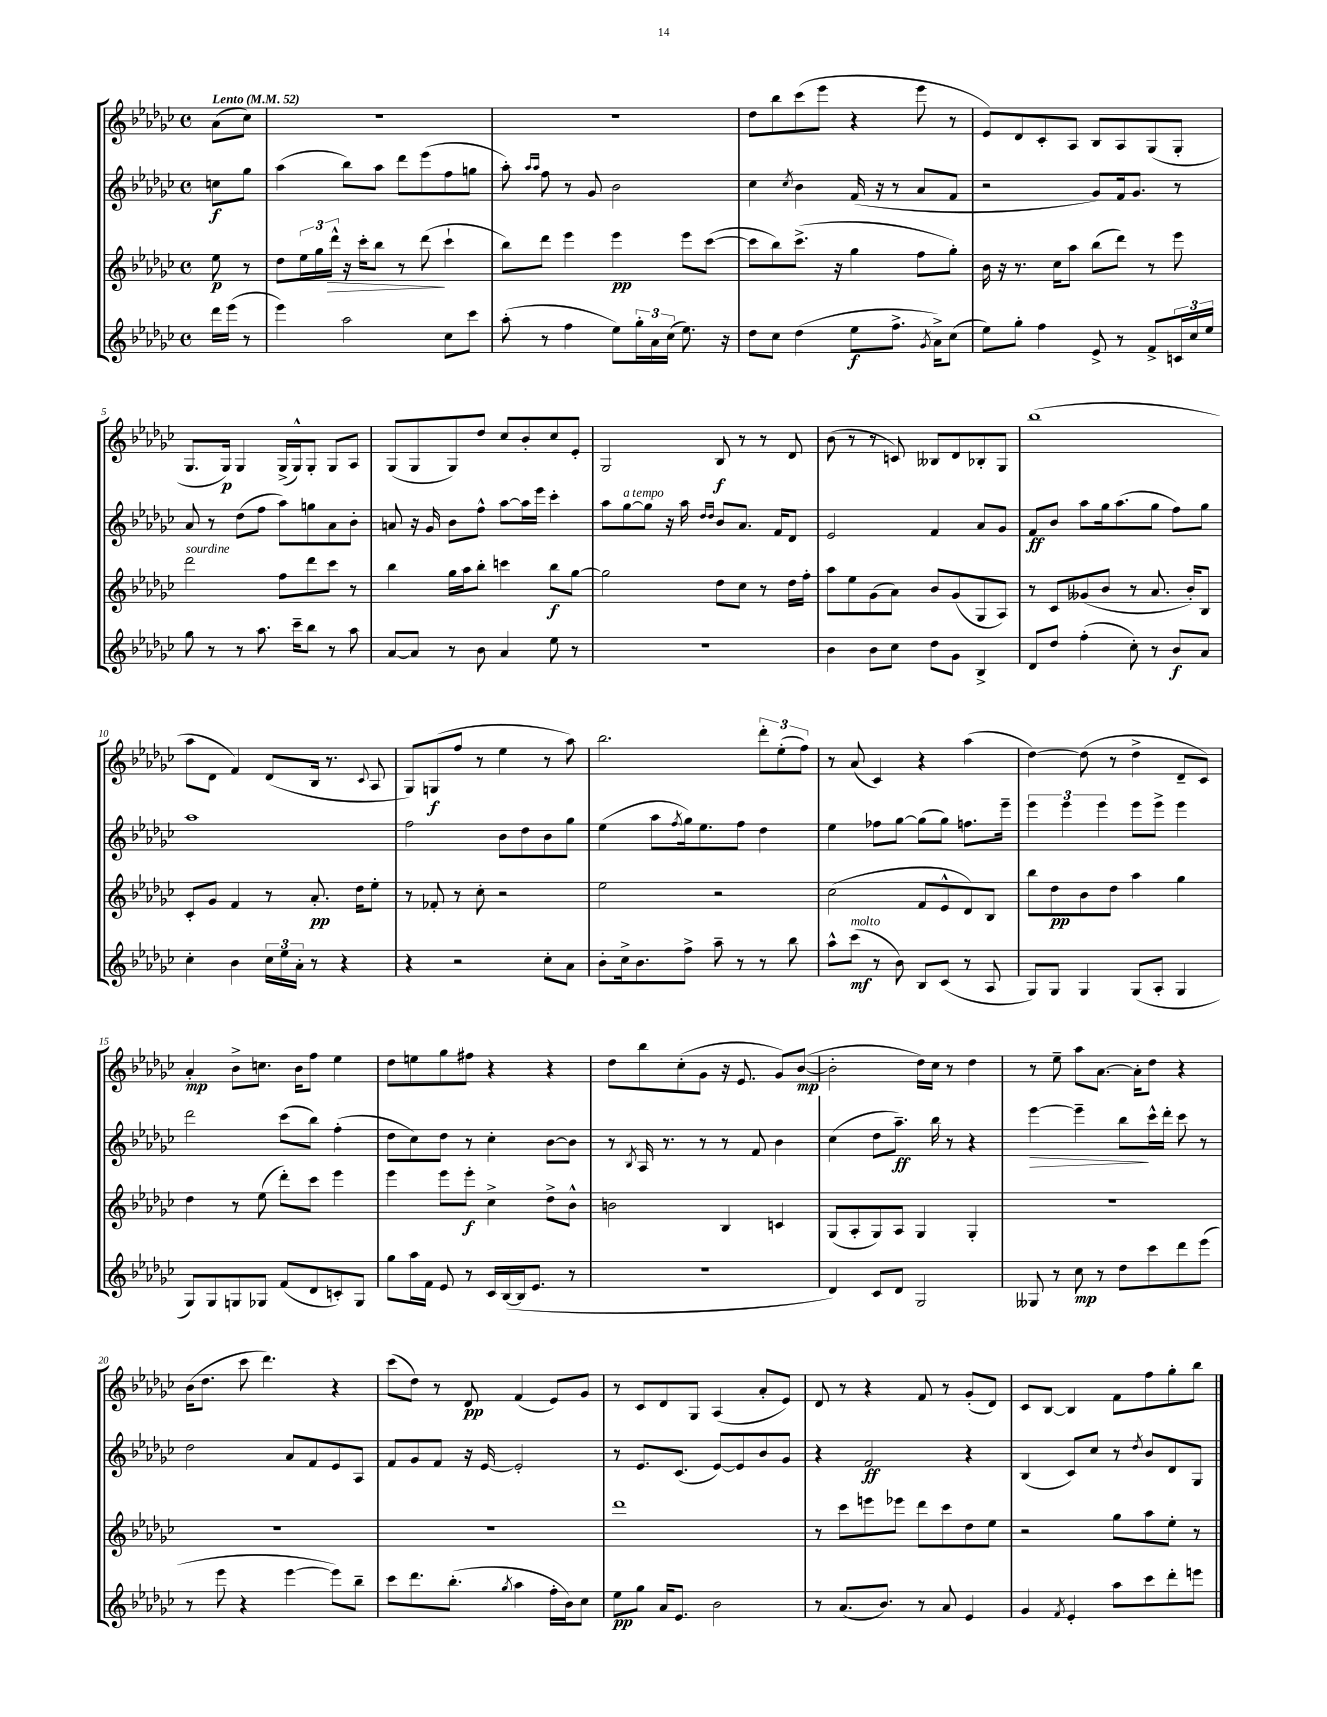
<<
\new StaffGroup <<
\new Staff = "s0" {
    \clef treble \key ges \major \defaultTimeSignature \time 4/4 \partial 4 \tempo "Lento" 4 = 52
    aes'8( ces''8) |
    r1 |
    R1 |
    des''8 bes''8 ces'''8( ees'''8 r4 ees'''8 r8 |
    ees'8) des'8 ces'8-. aes8 bes8 aes8 ges8( ges8-. |
    ges8. ges16\p) ges4 ges16->( ges16-^) ges8-. ges8 aes8 |
    ges8( ges8 ges8) des''8 ces''8 bes'8-. ces''8 ees'8-. |
    ges2 bes8\f r8 r8 des'8 |
    bes'8( r8 r8 c'8) beses8 des'8 bes8-. ges8 |
    bes''1( |
    aes''8 des'8 f'4) des'8( bes16 r8. \appoggiatura { ces'8 } aes8 |
    ges8) g8\f( f''8 r8 ees''4 r8 aes''8) |
    bes''2. \tuplet 3/2 { des'''8-. ees''8-.( f''8) } |
    r8 aes'8( ces'4) r4 aes''4( |
    des''4~) des''8( r8 des''4-> des'8-- ces'8) |
    aes'4-.\mp bes'8-> c''8. bes'16 f''8 ees''4 |
    des''8 e''8 ges''8 fis''8 r4 r4 |
    des''8 bes''8 ces''8-.( ges'8 r16 ees'8. ges'8) bes'8~\mp( |
    bes'2-. des''16) ces''16 r8 des''4 |
    r8 ees''8-- aes''8 aes'8.~ aes'16-. des''8 r4 |
    bes'16( des''8. ces'''8 des'''4.) r4 |
    ces'''8( des''8) r8 des'8\pp f'4( ees'8) ges'8 |
    r8 ces'8 des'8 ges8 aes4( aes'8-. ees'8) |
    des'8 r8 r4 f'8 r8 ges'8-.( des'8) |
    ces'8 bes8~ bes4 f'8 f''8 ges''8-. bes''8 \bar "|." |
}
\new Staff = "s1" {
    \clef treble \key ges \major \defaultTimeSignature \time 4/4 \partial 4
    c''8\f ges''8 |
    aes''4( bes''8) aes''8 des'''8 ees'''8( f''8 g''8 |
    aes''8-.) \grace { aes''16 aes''16 } f''8 r8 ges'8 bes'2 |
    ces''4 \acciaccatura { ces''8 } bes'4 f'16( r16 r8 aes'8 f'8 |
    r2 ges'8) f'16 ges'8. r8 |
    aes'8 r8 des''8( f''8 aes''8) g''8 aes'8 bes'8-. |
    a'8 r16 ges'16 bes'8 f''8-^ aes''8~ aes''16 ees'''16 ces'''4-. |
    aes''8 ges''8~^\markup { \italic "a tempo" } ges''8 r16 aes''16 \grace { des''16 des''16 } bes'8 aes'8. f'16 des'8 |
    ees'2 f'4 aes'8 ges'8 |
    f'8\ff bes'8 aes''8 ges''16 aes''8.( ges''8 f''8) ges''8 |
    aes''1 |
    f''2 bes'8 des''8 bes'8 ges''8 |
    ees''4( aes''8 \acciaccatura { f''8 } ges''16) ees''8. f''8 des''4 |
    ees''4 fes''8 ges''8~ ges''8( ges''8) f''8. ees'''16-- |
    \tuplet 3/2 { ees'''4 ees'''4 ees'''4 } ees'''8 ees'''8-> ees'''4 |
    des'''2 ces'''8( bes''8) f''4-.( |
    des''8 ces''8) des''8 r8 ces''4-. bes'8~ bes'8 |
    r8 \acciaccatura { bes8 } aes16 r8. r8 r8 f'8 bes'4 |
    ces''4( des''8 aes''8.--\ff) bes''16 r8 r4 |
    ees'''4~\> ees'''4-- bes''8\! ces'''16-^ des'''16-. ces'''8 r8 |
    des''2 aes'8 f'8 ees'8 aes8 |
    f'8 ges'8 f'8 r16 ees'16~ ees'2-. |
    r8 ees'8. ces'8.( ees'8~) ees'8 bes'8 ges'8 |
    r4 f'2\ff r4 |
    bes4( ces'8) ces''8 r8 \acciaccatura { des''8 } bes'8 des'8 ges8 \bar "|." |
}
\new Staff = "s2" {
    \clef treble \key ges \major \defaultTimeSignature \time 4/4 \partial 4
    ees''8\p r8 |
    des''8 \tuplet 3/2 { ees''16 ges''16 des'''16-^\> } r16 ces'''16-. bes''8 r8 des'''8\!( ces'''4-! |
    bes''8) des'''8 ees'''4 ees'''4\pp ees'''8 ces'''8~( |
    ces'''8 bes''8) ces'''8.->( r16 ges''4 f''8 ges''8-.) |
    bes'16 r16 r8. ces''16 aes''8 bes''8( des'''8) r8 ees'''8 |
    des'''2^\markup { \italic "sourdine" } f''8 des'''8 ces'''8 r8 |
    bes''4 ges''16 aes''16 bes''8-. c'''4 bes''8\f ges''8~ |
    ges''2 des''8 ces''8 r8 des''16 f''16-. |
    aes''8 ees''8 ges'8( aes'8) bes'8 ges'8( ges8 aes8) |
    r8 ces'8 geses'8( bes'8 r8 aes'8. bes'16-.) bes8 |
    ces'8-. ges'8 f'4 r8 aes'8.-.\pp des''16 ees''8-. |
    r8 fes'8-. r8 ces''8-. r2 |
    ees''2 r2 |
    ces''2( f'8 ees'8-^ des'8) bes8 |
    bes''8 des''8\pp bes'8 des''8 aes''4 ges''4 |
    des''4 r8 ees''8( des'''8-.) ces'''8 ees'''4 |
    ees'''4 ees'''8 ees'''8-.\f ces''4-> des''8-> bes'8-^ |
    b'2 bes4 c'4 |
    ges8( aes8-. ges8) aes8 ges4 ges4-. |
    R1 |
    R1 |
    R1 |
    des'''1 |
    r8 ces'''8 e'''8 ees'''8 des'''8 ces'''8 des''8 ees''8 |
    r2 ges''8 aes''8 ees''8-. r8 \bar "|." |
}
\new Staff = "s3" {
    \clef treble \key ges \major \defaultTimeSignature \time 4/4 \partial 4
    des'''16 ees'''16( r8 |
    ees'''4) aes''2 ces''8 ces'''8 |
    aes''8-.( r8 f''4 ees''8) \tuplet 3/2 { ges''16-. aes'16 ces''16( } ees''8.) r16 |
    des''8 ces''8 des''4( ees''8\f f''8.-> \acciaccatura { ges'8 } aes'16->) ces''8( |
    ees''8) ges''8-. f''4 ees'8-> r8 f'8-> \tuplet 3/2 { c'16 ces''16 ees''16 } |
    ges''8 r8 r8 aes''8. ces'''16-- bes''8 r8 aes''8 |
    aes'8~ aes'8 r8 bes'8 aes'4 ees''8 r8 |
    R1 |
    bes'4 bes'8 ces''8 des''8 ges'8 bes4-> |
    des'8 des''8 f''4-.( ces''8-.) r8 bes'8\f aes'8 |
    ces''4-. bes'4 \tuplet 3/2 { ces''16 ees''16 aes'16-. } r8 r4 |
    r4 r2 ces''8-. aes'8 |
    bes'8-. ces''16-> bes'8. f''8-> aes''8-- r8 r8 bes''8 |
    aes''8-^ ces'''8\mf^\markup { \italic "molto" }( r8 bes'8) bes8 ces'8( r8 aes8 |
    ges8) ges8 ges4 ges8( aes8-. ges4 |
    ges8) ges8 g8 ges8 f'8( des'8 c'8-.) ges8 |
    ges''8 aes''16 f'16 ees'8 r8 ces'16 bes16~( bes16 ees'8. r8 |
    R1 |
    des'4) ces'8 des'8 ges2 |
    geses8 r8 ces''8\mp r8 des''8 ces'''8 des'''8 ees'''8( |
    r8 ees'''8 r4 ees'''4~ ees'''8) bes''8-- |
    ces'''8 des'''8. bes''8.-.( \acciaccatura { ges''8 } aes''4 f''16-. bes'16) ces''8 |
    ees''8\pp ges''8 aes'16 ees'8. bes'2 |
    r8 aes'8.( bes'8.) r8 aes'8 ees'4 |
    ges'4 \acciaccatura { f'8 } ees'4-. aes''8 ces'''8 des'''8-. e'''8 \bar "|." |
}
>>
>>
